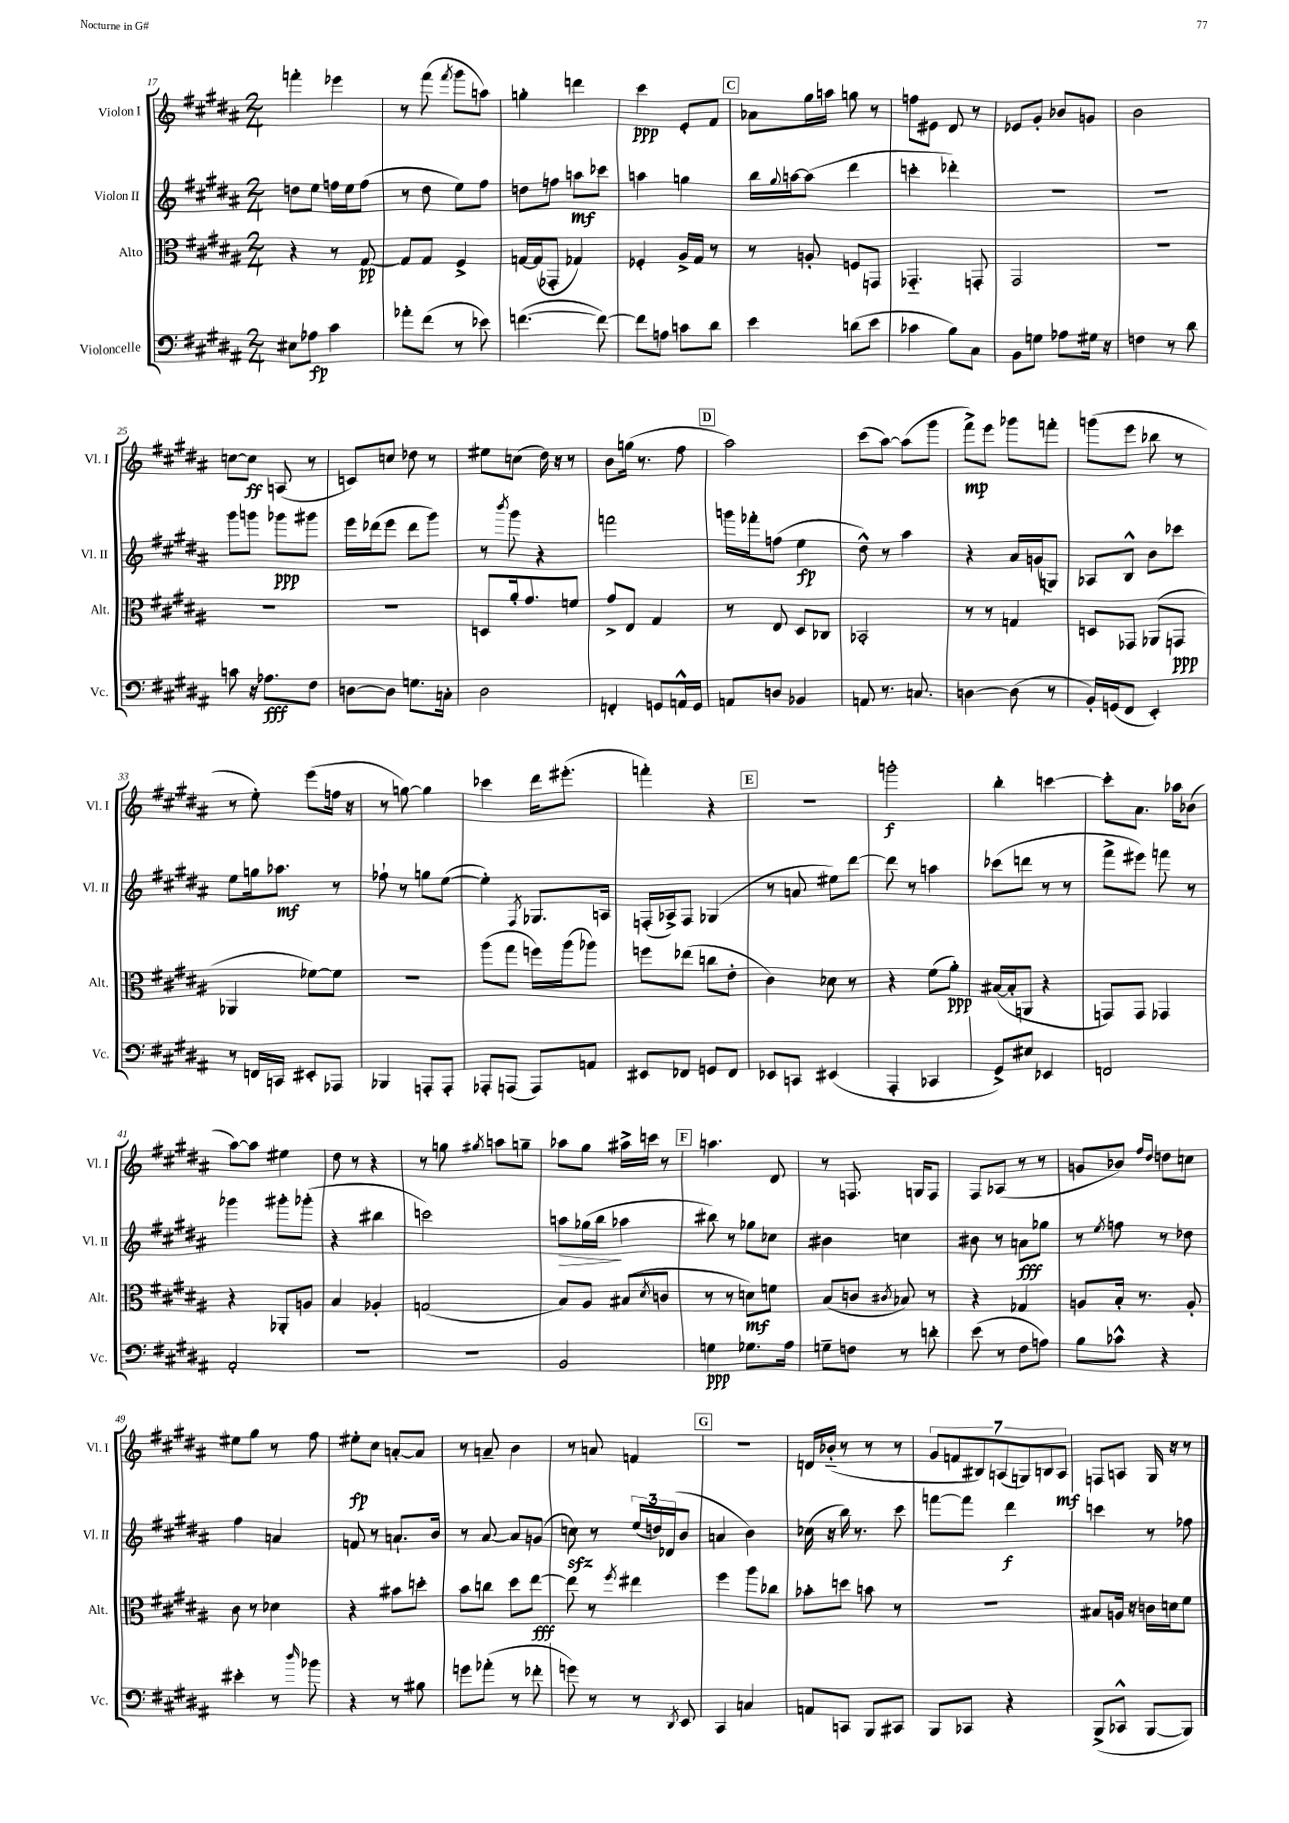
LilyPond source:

<<
\new StaffGroup <<
\new Staff = "s0" \with { instrumentName = "Violon I" shortInstrumentName = "Vl. I" } {
    \clef treble \key b \major \numericTimeSignature \time 2/4
    f'''4-. ees'''4 |
    r8 fis'''8( \acciaccatura { fis'''8 } gis'''8 a''8) |
    g''4-. d'''4 |
    cis'''4\ppp e'8-. fis'8 |
    \mark \markup { \box "C" } aes'8 gis''16 a''16 g''8 r8 |
    f''8 eis'8 dis'8 r8 |
    ees'8 gis'8-. bes'8 g'8 |
    b'2 |
    c''8~ c''8\ff a8( r8 |
    c'8) c''8 des''8 r8 |
    eis''8 c''8( dis''16) r16 r8 |
    b'8 g''16( r8. fis''8 |
    \mark \markup { \box "D" } ais''2) |
    cis'''8( ais''8~) ais''8( gis'''8 |
    fis'''8->\mp) e'''8 ges'''8 f'''8-. |
    g'''8( e'''8 bes''8 r8 |
    r8 e''8-.) e'''8( f''16 r16 |
    r8 g''8~) g''4 |
    ces'''4 dis'''16 eis'''8.-.( |
    f'''4-.) r4 |
    \mark \markup { \box "E" } r2 |
    g'''2-.\f |
    b''4-. c'''4~ |
    c'''8-. ais'8. aes''16 bes'8( |
    ais''8~) ais''8 eis''4 |
    dis''8 r8 r4 |
    r8 g''8 \acciaccatura { gis''8 } a''8 g''8-- |
    aes''8 gis''8 ais''16-> c'''16 r8 |
    \mark \markup { \box "F" } a''4. dis'8 |
    r8 f8. g16 f8 |
    fis8 aes8( r8 r8 |
    g'8 bes'8) \grace { fis''16 dis''16 } d''8 c''8 |
    eis''8 gis''8 r8 fis''8 |
    eis''8-.\fp cis''8 a'8~-. a'8 |
    r8 a'8-- b'4 |
    r8 a'8 f'4 |
    \mark \markup { \box "G" } r2 |
    d'16 bes'16-_( r8 r8 r8 |
    \tuplet 7/4 { gis'8 f'8 bis8) a8( g8) b8 a8\mf } |
    f8 a8 gis16 r16 r8 \bar "|." |
}
\new Staff = "s1" \with { instrumentName = "Violon II" shortInstrumentName = "Vl. II" } {
    \clef treble \key b \major \numericTimeSignature \time 2/4
    d''8 e''8 f''16 e''16 f''8( |
    r8 dis''8 e''8) fis''8 |
    d''8 f''8 a''8\mf ces'''8 |
    a''4 g''4 |
    \mark \markup { \box "C" } b''16 \appoggiatura { gis''8 } a''16~ a''8( dis'''4 |
    c'''4-. des'''4-.) |
    R2 |
    R2 |
    gis'''8 g'''8 ges'''8\ppp gis'''8 |
    e'''16 des'''16( e'''8 des'''8 gis'''8) |
    r8 \acciaccatura { b'''8 } gis'''8 r4 |
    f'''2 |
    \mark \markup { \box "D" } g'''16 fes'''16-. f''8( e''4\fp |
    dis''8-^) r8 ais''4 |
    r4 ais'16 g'16( g8) |
    aes8 b8-^ b'8 ces'''8 |
    e''8 g''16 aes''8.\mf r8 |
    fes''8-! r8 g''8 e''8~( |
    e''4-.) \acciaccatura { fis8 } ges8. a16 |
    f16-.( aes16->) f8 ges4( |
    \mark \markup { \box "E" } r8 a'8 eis''8) dis'''8~ |
    dis'''8 r8 a''4 |
    ces'''8( d'''8 r8 r8 |
    fis'''8-> eis'''8) f'''8 r8 |
    ges'''4 gis'''8-. ges'''8-.( |
    r4 bis''4 |
    c'''2) |
    a''8\> ges''16( b''16\! aes''4 |
    \mark \markup { \box "F" } bis''8) r8 ges''8 ces''8 |
    bis'4 c''4 |
    bis'8 r8 a'8\fff ges''8 |
    r8 \acciaccatura { e''8 } f''8 r8 des''8 |
    fis''4 a'4 |
    f'8 r8 a'8.-! b'16 |
    r8 ais'8~ ais'8 g'8( |
    c''8\sfz) r8 \tuplet 3/2 { e''16( d''16) des'16( } b'8 |
    \mark \markup { \box "G" } a'4 b'4) |
    ces''16( r16 b''16) r8. cis'''8 |
    f'''8~ f'''8 dis'''4\f |
    c'''4 r8 fes''8 \bar "|." |
}
\new Staff = "s2" \with { instrumentName = "Alto" shortInstrumentName = "Alt." } {
    \clef alto \key b \major \numericTimeSignature \time 2/4
    r4 r8 gis8~\pp |
    gis8 gis8 fis4-> |
    g16~ g16( ges,8-. ges4) |
    fes4-. ais16-> gis16 r8 |
    \mark \markup { \box "C" } r8 a8-. f8 g,8 |
    ges,4.-_ g,8-. |
    gis,2 |
    R2 |
    R2 |
    R2 |
    d8 ais'16-. gis'8. f'8 |
    gis'8-> e8 gis4 |
    \mark \markup { \box "D" } r8 e8 dis8 ces8 |
    bes,2-. |
    r8 r8 g4 |
    d8 ges,8 aes,8( g,8\ppp |
    aes,4 fes'8~) fes'8 |
    r2 |
    ais''8( gis''8 f''16) ais''16( aes''8) |
    f''8 ees''8( c''8 e'8-. |
    \mark \markup { \box "E" } cis'4) des'8 r8 |
    r4 fis'8( ais'8-.\ppp) |
    bis16~( bis16-. a,8 r4 |
    g,8) g,8 ges,4 |
    r4 aes,8-. a8 |
    b4 aes4-. |
    g2( |
    b8) ais8 bis8( \acciaccatura { dis'8 } c'8 |
    \mark \markup { \box "F" } r8 r8 d'8\mf) f'8 |
    b8( c'8 \acciaccatura { cis'8 } bes8) r8 |
    r4 ges4 |
    a8 b16-. r8. a8-. |
    cis'8 r8 des'4 |
    r4 bis'8 d''8-. |
    b'8 c''8 dis''8 e''8~\fff |
    e''8 r8 \acciaccatura { fis''8 } eis''4 |
    \mark \markup { \box "G" } fis''4 ais''8 ces''8 |
    bes'8-. d''8 b'8 r8 |
    R2 |
    bis8 a16 r16 c'16 d'16 fis'8 \bar "|." |
}
\new Staff = "s3" \with { instrumentName = "Violoncelle" shortInstrumentName = "Vc." } {
    \clef bass \key b \major \numericTimeSignature \time 2/4
    eis8 aes8\fp cis'4 |
    aes'8-. fis'8( r8 ees'8) |
    f'4.~( f'8~) |
    f'8 a8 c'8 dis'8 |
    \mark \markup { \box "C" } e'4 d'8( e'8 |
    ces'4 b8) cis8 |
    b,8 g8 aes8 gis16 r16 |
    f4 r8 dis'8 |
    c'8 r16 aes8.\fff fis8 |
    d8~ d8 g8. c16-. |
    dis2 |
    f,4-. g,8 a,16-^ g,16 |
    \mark \markup { \box "D" } a,8 d8 bes,4 |
    a,8 r8. c8. |
    d4~ d8( r8 |
    b,16-.) g,16( fis,8 e,4-.) |
    r8 f,16 c,16 eis,8-. aes,,8 |
    bes,,4 a,,8-. a,,8-. |
    aes,,8-. a,,8( a,,8) a,8 |
    eis,8 fes,8 g,8 fes,8 |
    \mark \markup { \box "E" } ees,8 c,8 eis,4( |
    ais,,4-. ces,4 |
    gis,8->) eis8 ees,4 |
    f,2 |
    ais,2-. |
    R2 |
    r2 |
    b,2 |
    \mark \markup { \box "F" } g4\ppp ges8. ais16 |
    g8-- f8 r8 d'8-. |
    e'8( r8 fis8 a8) |
    b8 ces'8-^ r4 |
    eis'4-. r8 \grace { dis''16 } bes'8 |
    r4 r8 bis8 |
    g'8 aes'8-.( r8 fes'8-. |
    g'8) r8 r8 \acciaccatura { dis,8 } e,8 |
    \mark \markup { \box "G" } cis,4 c4 |
    a,8 c,8 b,,8 cis,8 |
    b,,8 ces,8 r4 |
    b,,8->( ces,8-^ b,,8~ b,,8) \bar "|." |
}
>>
>>
\layout { \context { \Score currentBarNumber = #17 } }
